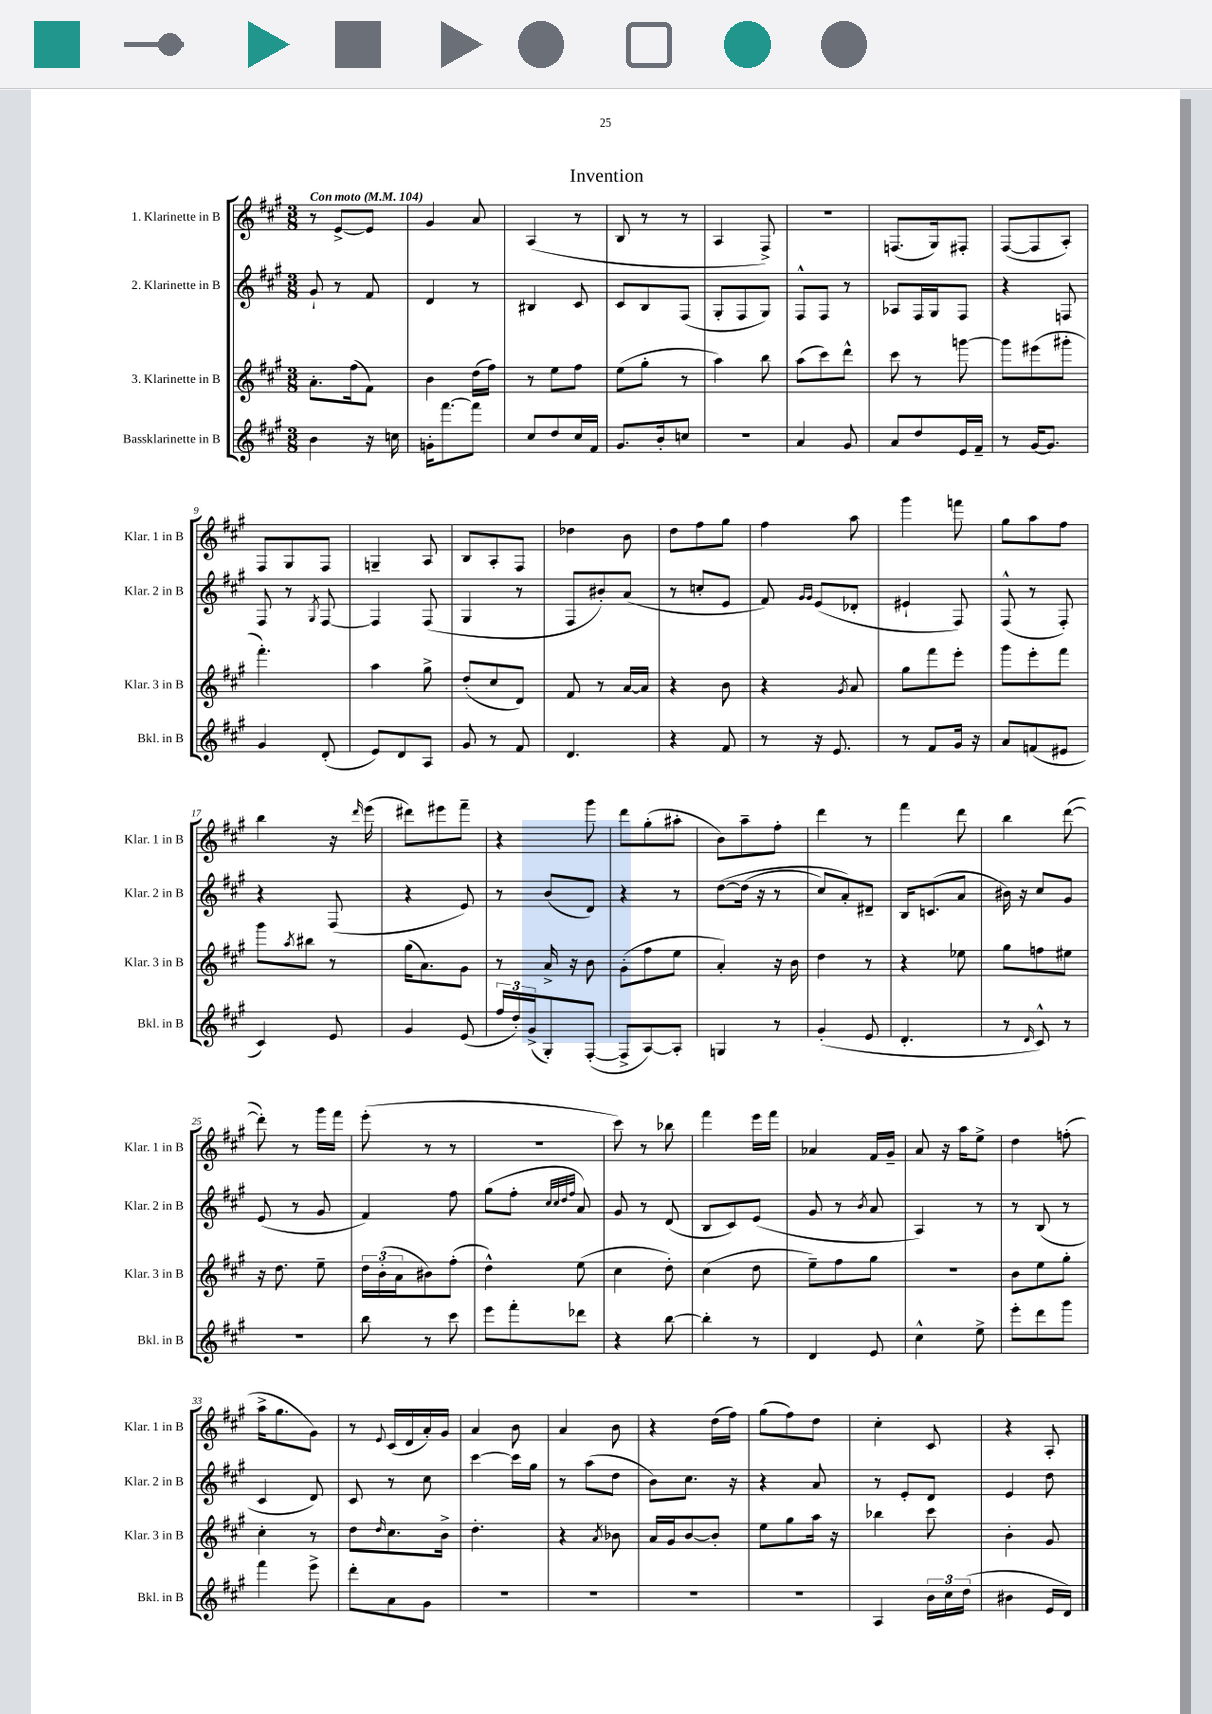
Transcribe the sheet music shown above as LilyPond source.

\header { title = "Invention" }
<<
\new StaffGroup <<
\new Staff = "s0" \with { instrumentName = "1. Klarinette in B" shortInstrumentName = "Klar. 1 in B" } {
    \clef treble \key a \major \numericTimeSignature \time 3/8 \tempo "Con moto" 4 = 104
    r8 e'8~-> e'8 |
    gis'4 a'8 |
    a4( r8 |
    b8 r8 r8 |
    a4 fis8->) |
    R4. |
    f8.( gis16) fis8-. |
    fis8~( fis8 a8-.) |
    fis8 gis8 fis8 |
    g4-- a8 |
    b8 a8-. fis8 |
    des''4 b'8 |
    d''8 fis''8 gis''8 |
    fis''4 a''8 |
    gis'''4 f'''8 |
    gis''8 a''8 fis''8 |
    b''4 r16 \grace { d'''16 } e'''16( |
    dis'''8) eis'''8 fis'''8-- |
    r4 gis'''8 |
    d'''8 gis''8-.( ais''8-. |
    b'8) a''8-- fis''8-. |
    d'''4 r8 |
    fis'''4 d'''8 |
    b''4 d'''8~( |
    d'''8-.) r8 gis'''16 fis'''16 |
    e'''8-.( r8 r8 |
    R4. |
    cis'''8) r8 bes''8 |
    fis'''4 e'''16 fis'''16 |
    aes'4 fis'16 gis'16-- |
    a'8 r16 a''16 e''8-> |
    d''4 f''8-.( |
    a''16-> gis''8. gis'8) |
    r8 \appoggiatura { e'8 } cis'16( d'16 a'16-.) gis'16 |
    a'4 b'8 |
    a'4 b'8 |
    r4 d''16( fis''16) |
    gis''8( fis''8) d''8 |
    cis''4-. cis'8 |
    r4 a8-. \bar "|." |
}
\new Staff = "s1" \with { instrumentName = "2. Klarinette in B" shortInstrumentName = "Klar. 2 in B" } {
    \clef treble \key a \major \numericTimeSignature \time 3/8
    gis'8-! r8 fis'8 |
    d'4 r8 |
    bis4 cis'8 |
    cis'8 b8 fis8( |
    gis8-. fis8 gis8) |
    fis8-^ fis8 r8 |
    aes8 fis16 gis16 fis8 |
    r4 f8 |
    fis8 r8 \acciaccatura { gis8 } fis8~ |
    fis4 fis8( |
    gis4 r8 |
    fis8 bis'8-.) a'8( |
    r8 c''8-. e'8 |
    fis'8) \grace { gis'16 gis'16 } e'8( des'8-. |
    eis'4-! fis8) |
    fis8-^( r8 fis8-.) |
    r4 fis8( |
    r4 e'8) |
    r8 b'8( d'8) |
    r4 r8 |
    d''8~\( d''16( r16 r8 |
    cis''8) a'8-.\) dis'8-- |
    b16 c'8.( a'8 |
    bis'16) r16 cis''8 gis'8 |
    e'8( r8 gis'8 |
    fis'4) fis''8 |
    gis''8( fis''8-. \grace { cis''32 cis''32 d''32 fis''32 } a'8) |
    gis'8 r8 d'8( |
    b8 cis'8) e'8( |
    gis'8 r8 \acciaccatura { b'8 } a'8 |
    a4) r8 |
    r8 b8( r8 |
    cis'4 d'8) |
    cis'8 r8 cis''8 |
    cis'''4~ cis'''16 gis''16 |
    r8 a''8( d''8 |
    b'8) cis''8. r16 |
    r4 a'8 |
    r8 e'8-. d'8 |
    e'4 d''8 \bar "|." |
}
\new Staff = "s2" \with { instrumentName = "3. Klarinette in B" shortInstrumentName = "Klar. 3 in B" } {
    \clef treble \key a \major \numericTimeSignature \time 3/8
    a'8.-. fis''16( fis'8) |
    b'4 d''16( fis''16) |
    r8 e''8 fis''8 |
    e''8( gis''8-. r8 |
    a''4) b''8 |
    a''8( cis'''8) d'''8-^ |
    cis'''8 r8 g'''8~ |
    g'''8 eis'''8( gis'''8-. |
    fis'''4.-.) |
    a''4 gis''8-> |
    d''8-.( cis''8 d'8) |
    fis'8 r8 a'16~ a'16 |
    r4 b'8 |
    r4 \acciaccatura { gis'8 } a'8 |
    gis''8 fis'''8 e'''8-. |
    gis'''8 e'''8-. fis'''8 |
    gis'''8 \acciaccatura { a''8 } bis''8 r8 |
    gis''16( a'8.) gis'8 |
    r8 a'16-> r16 b'8 |
    gis'8-.( fis''8 e''8 |
    a'4-.) r16 b'16 |
    d''4 r8 |
    r4 ees''8 |
    gis''8 f''8 eis''8 |
    r16 d''8. e''8-- |
    \tuplet 3/2 { d''16 b'16-.( a'16 } bis'8) fis''8-.( |
    d''4-^) e''8( |
    cis''4 d''8-.) |
    cis''4( d''8 |
    e''8--) fis''8 gis''8 |
    r4. |
    b'8 e''8 gis''8-. |
    cis''4-. r8 |
    d''8 \grace { d''16 } cis''8. b'16-> |
    d''4.-. |
    r4 \acciaccatura { a'8 } bes'8 |
    a'16 gis'16 b'8~ b'8-. |
    e''8 gis''8 a''16 r16 |
    bes''4 cis'''8 |
    b'4-. gis'8 \bar "|." |
}
\new Staff = "s3" \with { instrumentName = "Bassklarinette in B" shortInstrumentName = "Bkl. in B" } {
    \clef treble \key a \major \numericTimeSignature \time 3/8
    b'4 r16 c''16 |
    g'16-. fis'''8.~ fis'''8 |
    cis''8 d''8 cis''16 fis'16 |
    gis'8. b'16-. c''8 |
    R4. |
    a'4 gis'8 |
    a'8 d''8 e'16 fis'16-- |
    r8 gis'16~ gis'8. |
    gis'4 d'8-.( |
    e'8) d'8 a8 |
    gis'8 r8 fis'8 |
    d'4. |
    r4 fis'8 |
    r8 r16 e'8. |
    r8 fis'8 gis'16 r16 |
    a'8 f'8( eis'8 |
    cis'4) e'8 |
    gis'4 e'8( |
    \tuplet 3/2 { fis''16 d''16-.) gis'16->( } gis8-.) fis8~-.( |
    fis8-> a8~) a8-. |
    g4 r8 |
    gis'4-.( e'8 |
    d'4.-. |
    r8 \grace { d'16 } cis'8-^) r8 |
    R4. |
    b''8 r8 cis'''8 |
    e'''8 fis'''8-. des'''8 |
    r4 b''8~ |
    b''4-. r8 |
    d'4 e'8 |
    cis''4-^ e''8-> |
    e'''8-. d'''8 gis'''8 |
    fis'''4 e'''8-> |
    d'''8-. a'8 gis'8 |
    R4. |
    R4. |
    R4. |
    R4. |
    a4 \tuplet 3/2 { b'16 cis''16 d''16( } |
    bis'4 e'16 d'16) \bar "|." |
}
>>
>>
